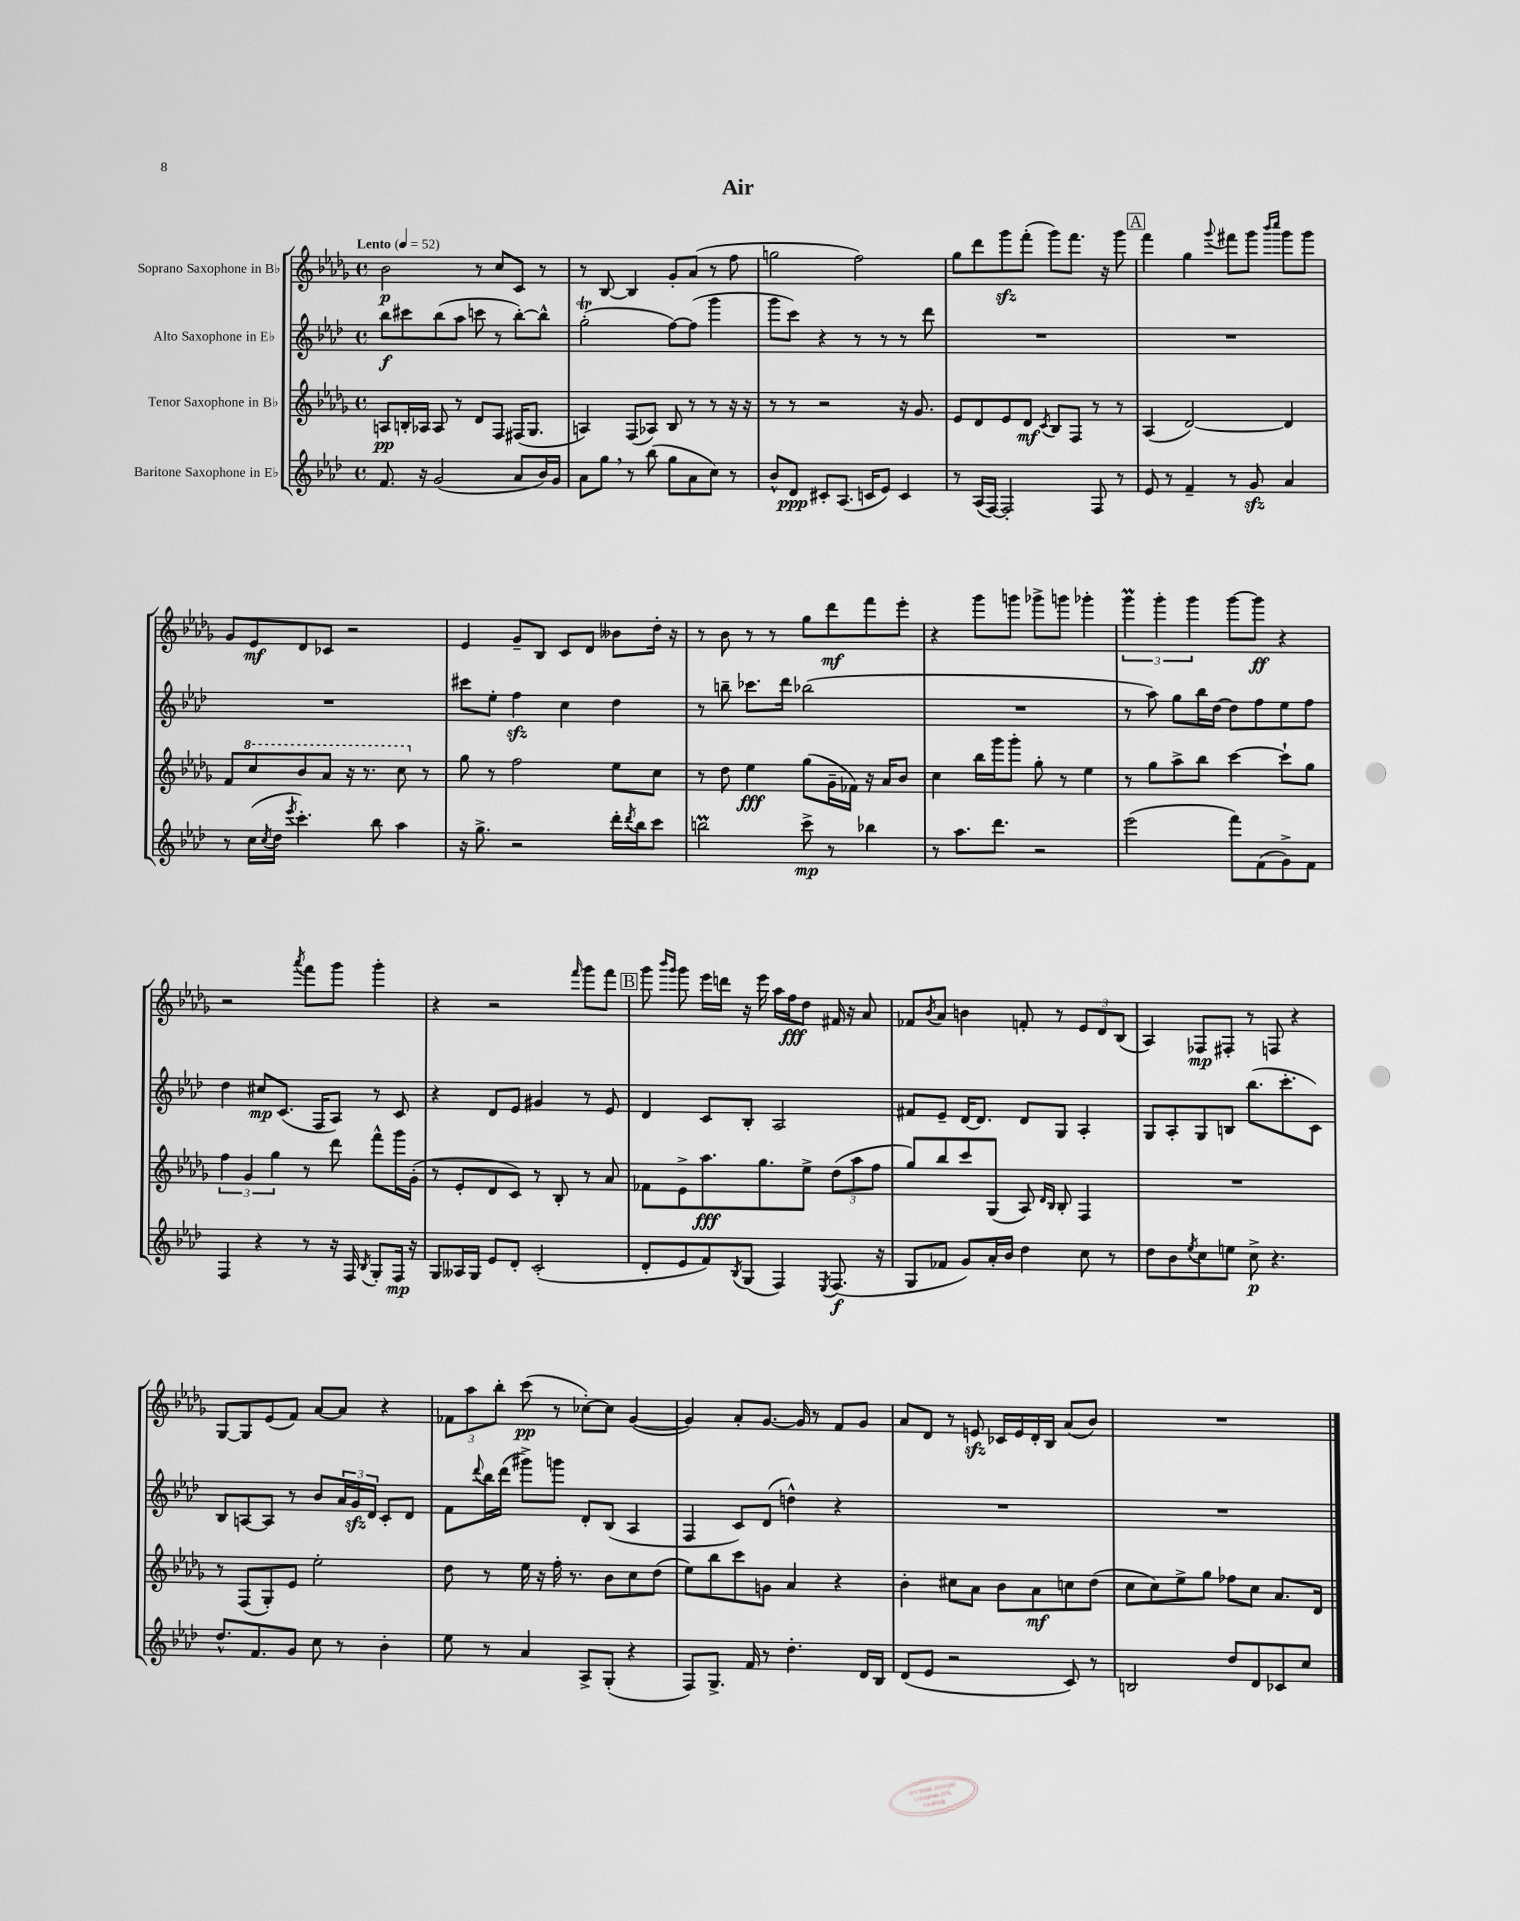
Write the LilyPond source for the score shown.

\header { title = "Air" }
<<
\new StaffGroup <<
\new Staff = "s0" \with { instrumentName = "Soprano Saxophone in Bb" } {
    \clef treble \key des \major \defaultTimeSignature \time 4/4 \tempo "Lento" 4 = 52
    bes'2\p r8 c''8 c'8 r8 |
    r8 bes8~ bes4 ges'8-. aes'8( r8 f''8 |
    g''2 f''2) |
    ges''8 des'''8 ges'''8\sfz f'''8-.( ges'''8) f'''8. r16 ges'''8 |
    \mark \markup { \box "A" } f'''4 ges''4 \appoggiatura { ges'''8 } fis'''8 ges'''8 \grace { bes'''16 c''''16 } ges'''8 ges'''8 |
    ges'8 ees'8\mf des'8 ces'8 r2 |
    ees'4 ges'8-- bes8 c'8 des'8 beses'8 des''16-. r16 |
    r8 bes'8 r8 r8 ges''8 des'''8\mf f'''8 ees'''8-. |
    r4 ges'''8 g'''8 ges'''8-> g'''8 ges'''4-. |
    \tuplet 3/2 { ges'''4\prall ges'''4-. ges'''4 } ges'''8~ ges'''8\ff r4 |
    r2 \acciaccatura { aes'''8 } f'''8 ges'''8 ges'''4-. |
    r4 r2 \grace { f'''16 } ges'''8 f'''8 |
    \mark \markup { \box "B" } ges'''8 \grace { bes'''16 ges'''16 } ges'''8 ees'''16 d'''16 r16 ees'''16 aes''16 f''16\fff des''8 fis'16 r16 aes'8 |
    fes'8 \acciaccatura { bes'8 } aes'8 b'4 f'8-. r8 \tuplet 3/2 { ees'8 des'8 bes8( } |
    aes4) fes8\mp fis8-. r8 f8 r4 |
    ges8~ ges8 ees'8( f'8) aes'8~ aes'8 r4 |
    \tuplet 3/2 { fes'8 aes''8 bes''8-. } c'''8\pp( r8 ces''8~-.) ces''8 ges'4~( |
    ges'4) aes'8-. ges'8.~ ges'16 r8 f'8 ges'8 |
    aes'8 des'8 r8 e'8\sfz ces'16 e'16 des'16-. bes16 aes'8( bes'8) |
    R1 \bar "|." |
}
\new Staff = "s1" \with { instrumentName = "Alto Saxophone in Eb" } {
    \clef treble \key aes \major \defaultTimeSignature \time 4/4
    bes''8\f cis'''8 bes''8( aes''8 c'''8 r8 bes''8~-.) bes''8-^ |
    g''2-.\trill( f''8~) f''8( g'''4 |
    g'''8 c'''8) r4 r8 r8 r8 des'''8 |
    R1 |
    \mark \markup { \box "A" } R1 |
    R1 |
    cis'''8 ees''8-. f''4\sfz c''4 des''4 |
    r8 b''8-- ces'''8. des'''16 bes''2( |
    R1 |
    r8 aes''8) g''8 bes''16 des''16~ des''8 f''8 ees''8 f''8 |
    des''4 cis''8\mp c'8.( f16 aes8) r8 c'8 |
    r4 des'8 ees'8 gis'4 r8 ees'8 |
    \mark \markup { \box "B" } des'4 c'8 bes8-. aes2 |
    fis'8 ees'8-- des'16~ des'8. des'8 g8 aes4-. |
    g8 aes8-. g8 b8 bes''8.( c'''8.-. c'8) |
    bes8 a8~ a8 r8 bes'8 \tuplet 3/2 { aes'16 g'16\sfz des'16 } c'8-. des'8 |
    f'8 \appoggiatura { des'''8 } bes''16 des'''16( gis'''8->) g'''8 des'8-. bes8( aes4 |
    f4 c'8) des'8( d''4-^) r4 |
    R1 |
    R1 \bar "|." |
}
\new Staff = "s2" \with { instrumentName = "Tenor Saxophone in Bb" } {
    \clef treble \key des \major \defaultTimeSignature \time 4/4
    a8\pp b16-. aes16 aes8 r8 des'8 f8 fis16( ges8. |
    a4) f8( aes8) bes8 r8 r8 r16 r16 |
    r8 r8 r2 r16 ges'8. |
    ees'8 des'8 ees'8 des'8\mf \acciaccatura { c'8 } bes8 f8 r8 r8 |
    \mark \markup { \box "A" } aes4( des'2~) des'4 |
    f'8 \ottava #1 c'''8 bes''8 aes''8 r16 r8. c'''8 \ottava #0 r8 |
    ges''8 r8 f''2 ees''8 c''8 |
    r8 des''8 ees''4\fff ges''8( ges'16-- fes'16) r16 aes'16 bes'8 |
    c''4 bes''16 ges'''16 ges'''8-. ges''8-. r8 ees''4 |
    r8 ges''8 aes''8-> bes''8 c'''4~ c'''8-! ges''8 |
    \tuplet 3/2 { f''4 ges'4 ges''4 } r8 des'''8 f'''8-^ ges'''16 ges'16-.( |
    r8 ees'8-. des'8 c'8) r8 bes8-. r8 aes'8 |
    \mark \markup { \box "B" } fes'8 ees'8-> aes''8.\fff ges''8. ees''8-> \tuplet 3/2 { des''8( aes''8 f''8 } |
    ges''8) bes''8 c'''8 ges8( aes8) \grace { des'16 bes16 } bes8-. f4 |
    R1 |
    r8 f8( ges8-.) ees'8 ees''2-. |
    des''8 r8 ees''16 r16 f''16-. r8. bes'8 c''8 des''8( |
    ees''8) bes''8 c'''8 g'8 aes'4 r4 |
    bes'4-. cis''8 aes'8 bes'8 aes'8\mf c''8 des''8( |
    c''8 c''8) ees''8-> ges''8 fes''8 c''8 aes'8. des'16 \bar "|." |
}
\new Staff = "s3" \with { instrumentName = "Baritone Saxophone in Eb" } {
    \clef treble \key aes \major \defaultTimeSignature \time 4/4
    f'8. r16 g'2( aes'8 bes'16) g'16 |
    aes'8 g''8 \breathe r8 bes''8( g''8 aes'8 c''8) r8 |
    bes'8-^ des'8\ppp cis'8-. aes8.( c'16 ees'8) c'4 |
    r8 aes16( f16~) f2-. f8 r8 |
    \mark \markup { \box "A" } ees'8 r8 f'4-- r8 g'8\sfz aes'4 |
    r8 c''16( \acciaccatura { c''8 } des''16 \acciaccatura { ees'''8 } c'''4.-.) bes''8 aes''4 |
    r16 g''8.-> r2 des'''16-. \acciaccatura { des'''8 } bes''16 c'''8 |
    b''2\prall c'''8->\mp r8 bes''4 |
    r8 aes''8. des'''8. r2 |
    ees'''2( f'''8) f'8( g'8->) f'8 |
    f4 r4 r8 r16 f16 \acciaccatura { bes8 } g8-. f16\mp r16 |
    g8 aeses16 g16 ees'8 des'8-. c'2-.( |
    \mark \markup { \box "B" } des'8-. ees'8 f'8) \acciaccatura { bes8 } g8( f4) \acciaccatura { ees8 } f8.\f( r16 |
    g8 fes'8 g'8) aes'16-. bes'16 des''4 c''8 r8 |
    des''8 bes'8 \acciaccatura { ees''8 } c''8 e''8 c''8->\p r4. |
    des''8.-^ f'8. g'8 c''8 r8 bes'4-. |
    ees''8 r8 aes'4 aes8-> g8-.( r4 |
    f8) g8.-> f'16 r8 des''4.-. des'16 bes16 |
    des'8( ees'8 r2 c'8) r8 |
    b2 des''8 des'8 ces'8 c''8 \bar "|." |
}
>>
>>
\layout { \context { \Score \remove "Bar_number_engraver" } }
